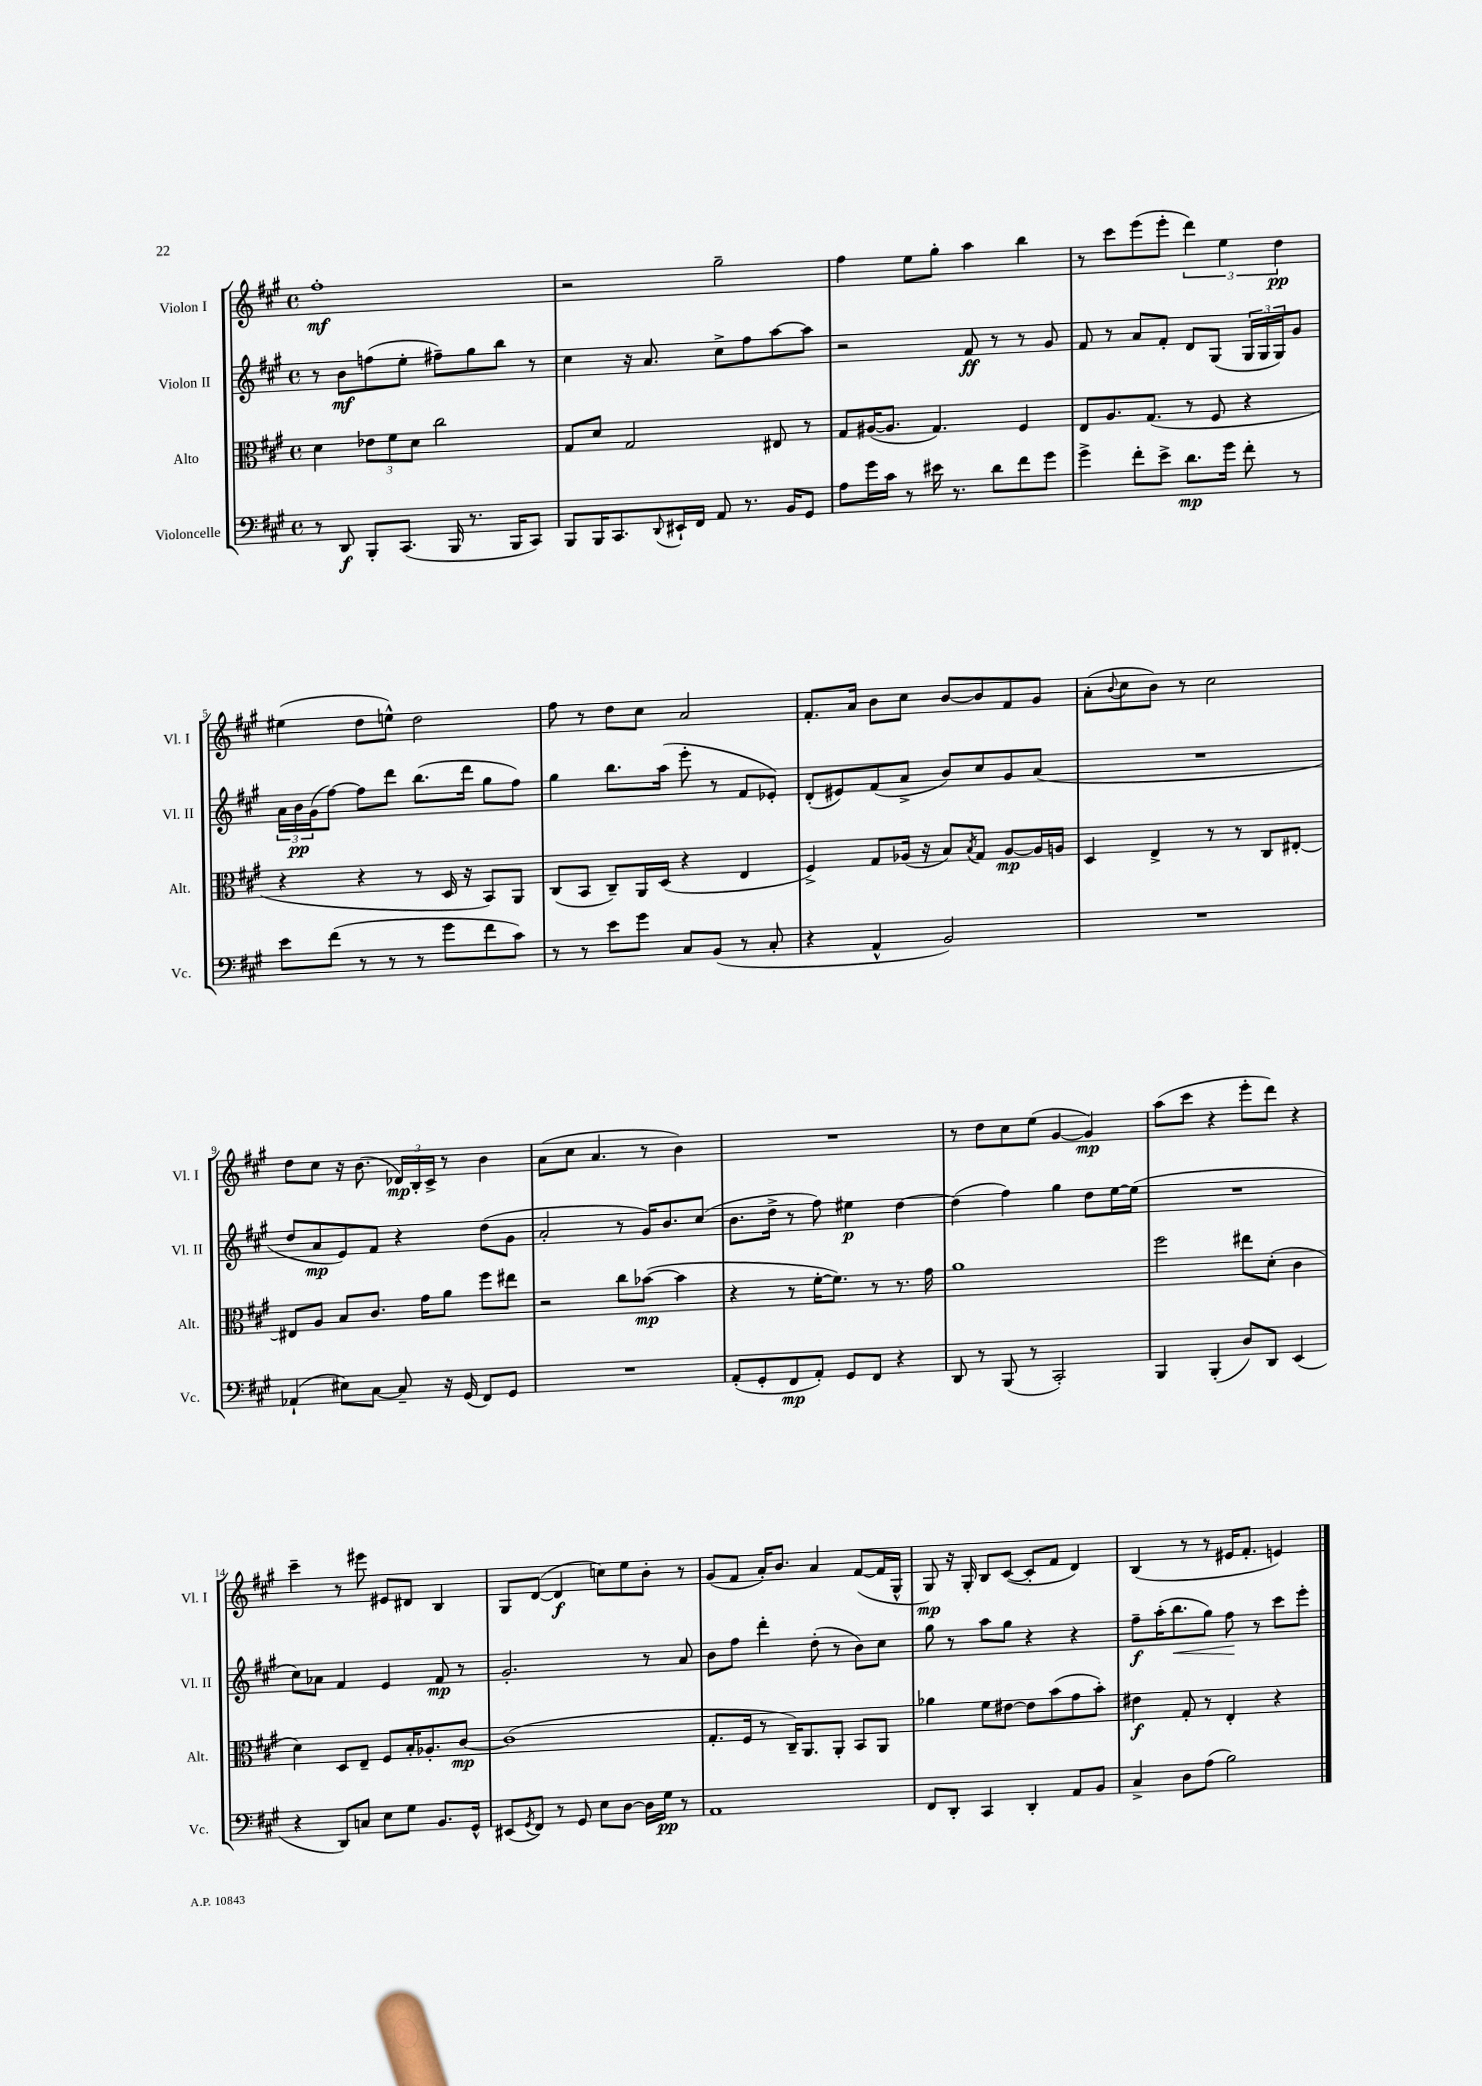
<<
\new StaffGroup <<
\new Staff = "s0" \with { instrumentName = "Violon I" shortInstrumentName = "Vl. I" } {
    \clef treble \key a \major \defaultTimeSignature \time 4/4
    fis''1-.\mf |
    r2 gis''2-- |
    fis''4 e''8 gis''8-. a''4 b''4 |
    r8 cis'''8 e'''8( e'''8-. \tuplet 3/2 { d'''4) e''4 d''4\pp } |
    eis''4( d''8 e''8-^) d''2 |
    fis''8 r8 d''8 cis''8 a'2 |
    fis'8.-. a'16 b'8 cis''8 b'8~ b'8 fis'8 gis'8 |
    a'8-.( \appoggiatura { b'8 } cis''8 b'8) r8 cis''2 |
    d''8 cis''8 r16 b'8.( \tuplet 3/2 { des'16\mp) b16-. cis'16-> } r8 b'4 |
    a'8( cis''8 a'4. r8 b'4) |
    R1 |
    r8 d''8 cis''8 e''8( gis'4~ gis'4\mp) |
    a''8( cis'''8 r4 e'''8-. d'''8) r4 |
    cis'''4-- r8 eis'''8 eis'8 dis'8 b4 |
    gis8 d'8~( d'4\f c''8) e''8 b'8-. r8 |
    gis'8( fis'8 a'16-.) b'8. a'4 fis'8~( fis'16 gis16-^ |
    gis8\mp) r16 gis16-. b8 cis'8~( cis'8-. fis'8 d'4) |
    b4( r8 r8 eis'16 fis'8.-. e'4) \bar "|." |
}
\new Staff = "s1" \with { instrumentName = "Violon II" shortInstrumentName = "Vl. II" } {
    \clef treble \key a \major \defaultTimeSignature \time 4/4
    r8 b'8\mf f''8( e''8-. fis''8--) gis''8 b''8 r8 |
    cis''4 r16 a'8. cis''8-> fis''8 a''8~ a''8 |
    r2 fis'8\ff r8 r8 gis'8 |
    fis'8 r8 a'8 fis'8-. d'8 gis8( \tuplet 3/2 { gis16 gis16 gis16) } gis'8 |
    \tuplet 3/2 { a'16 b'16\pp gis'16( } fis''8~) fis''8 d'''8 b''8.( d'''16 gis''8 fis''8) |
    gis''4 b''8. a''16( e'''8-. r8 fis'8 ees'8-.) |
    d'8-.( eis'8) fis'8( a'8-> b'8) cis''8 gis'8 a'8( |
    R1 |
    d''8 a'8\mp e'8) fis'8 r4 d''8( gis'8 |
    a'2-. r8 gis'16) b'8. cis''8( |
    b'8. d''16-> r8 fis''8) eis''4\p d''4~ |
    d''4( fis''4) gis''4 d''8 e''16~ e''16( |
    R1 |
    cis''8) aes'8 fis'4 e'4 fis'8\mp r8 |
    gis'2.-. r8 a'8 |
    b'8 fis''8 d'''4-. d''8-.( r8 b'8) cis''8 |
    gis''8 r8 a''8 gis''8 r4 r4 |
    fis''8--\f a''16-.( b''8.\< gis''8) fis''8\! r8 cis'''8 e'''8-. \bar "|." |
}
\new Staff = "s2" \with { instrumentName = "Alto" shortInstrumentName = "Alt." } {
    \clef alto \key a \major \defaultTimeSignature \time 4/4
    d'4 \tuplet 3/2 { ees'8 fis'8 d'8 } cis''2 |
    gis8 d'8 gis2 eis8 r8 |
    gis8 ais16~( ais8. gis4.) fis4 |
    e8 a8. gis8.( r8 fis8 r4 |
    r4 r4 r8 d16 r16 b,8) a,8 |
    cis8( b,8 cis8--) a,16 d16( r4 e4 |
    fis4->) gis8 aes16( r16 b8) \acciaccatura { b8 } gis8 aes8~\mp aes16 a16 |
    d4 e4-> r8 r8 cis8 eis8~-. |
    eis8 a8 b8 cis'8. gis'16 a'8 fis''8 eis''8 |
    r2 cis''8 bes'8~\mp( bes'4 |
    r4 r8 fis'16~-. fis'8.) r8 r8. gis'16 |
    a'1 |
    fis''2 eis''8 d'8-.( cis'4 |
    d'4) d8 e8-- fis8 b16-. aes8.-. cis'8~\mp |
    cis'1( |
    gis8.-. fis16 r8 cis16--) a,8. a,8-. b,8 a,8 |
    aes'4 fis'8 eis'8~ eis'8 b'8( gis'8 b'8-.) |
    eis'4\f gis8-. r8 e4-. r4 \bar "|." |
}
\new Staff = "s3" \with { instrumentName = "Violoncelle" shortInstrumentName = "Vc." } {
    \clef bass \key a \major \defaultTimeSignature \time 4/4
    r8 d,8\f b,,8-. cis,8.( b,,16 r8. b,,16 cis,8) |
    b,,8 b,,16 cis,8. \appoggiatura { d,8 } eis,16-! fis,16 a,8 r8. b,16 gis,8 |
    a8 gis'16 cis'16 r8 eis'16 r8. d'8 fis'8 gis'8 |
    gis'4-> fis'8-. e'8-> d'8.\mp gis'16 fis'8-. r8 |
    e'8 fis'8( r8 r8 r8 gis'8 fis'8 cis'8) |
    r8 r8 e'8 gis'8 cis8 b,8( r8 cis8-. |
    r4 a,4-^ b,2) |
    R1 |
    aes,4-!( eis8) cis8~ cis8-- r16 gis,16( fis,8) gis,8 |
    R1 |
    a,8-.( gis,8-. fis,8\mp a,8-.) gis,8 fis,8 r4 |
    d,8 r8 b,,8( r8 cis,2-.) |
    b,,4 b,,4-.( d8) d,8 e,4( |
    r4 d,8) c8 e8 gis8 b,8. gis,16-^ |
    eis,8( \acciaccatura { gis,8 } fis,8) r8 gis,8 e8 d8~ d16 gis16\pp r8 |
    a,1 |
    fis,8 d,8-. cis,4 d,4-. a,8 b,8 |
    cis4-> d8 a8( b2) \bar "|." |
}
>>
>>
